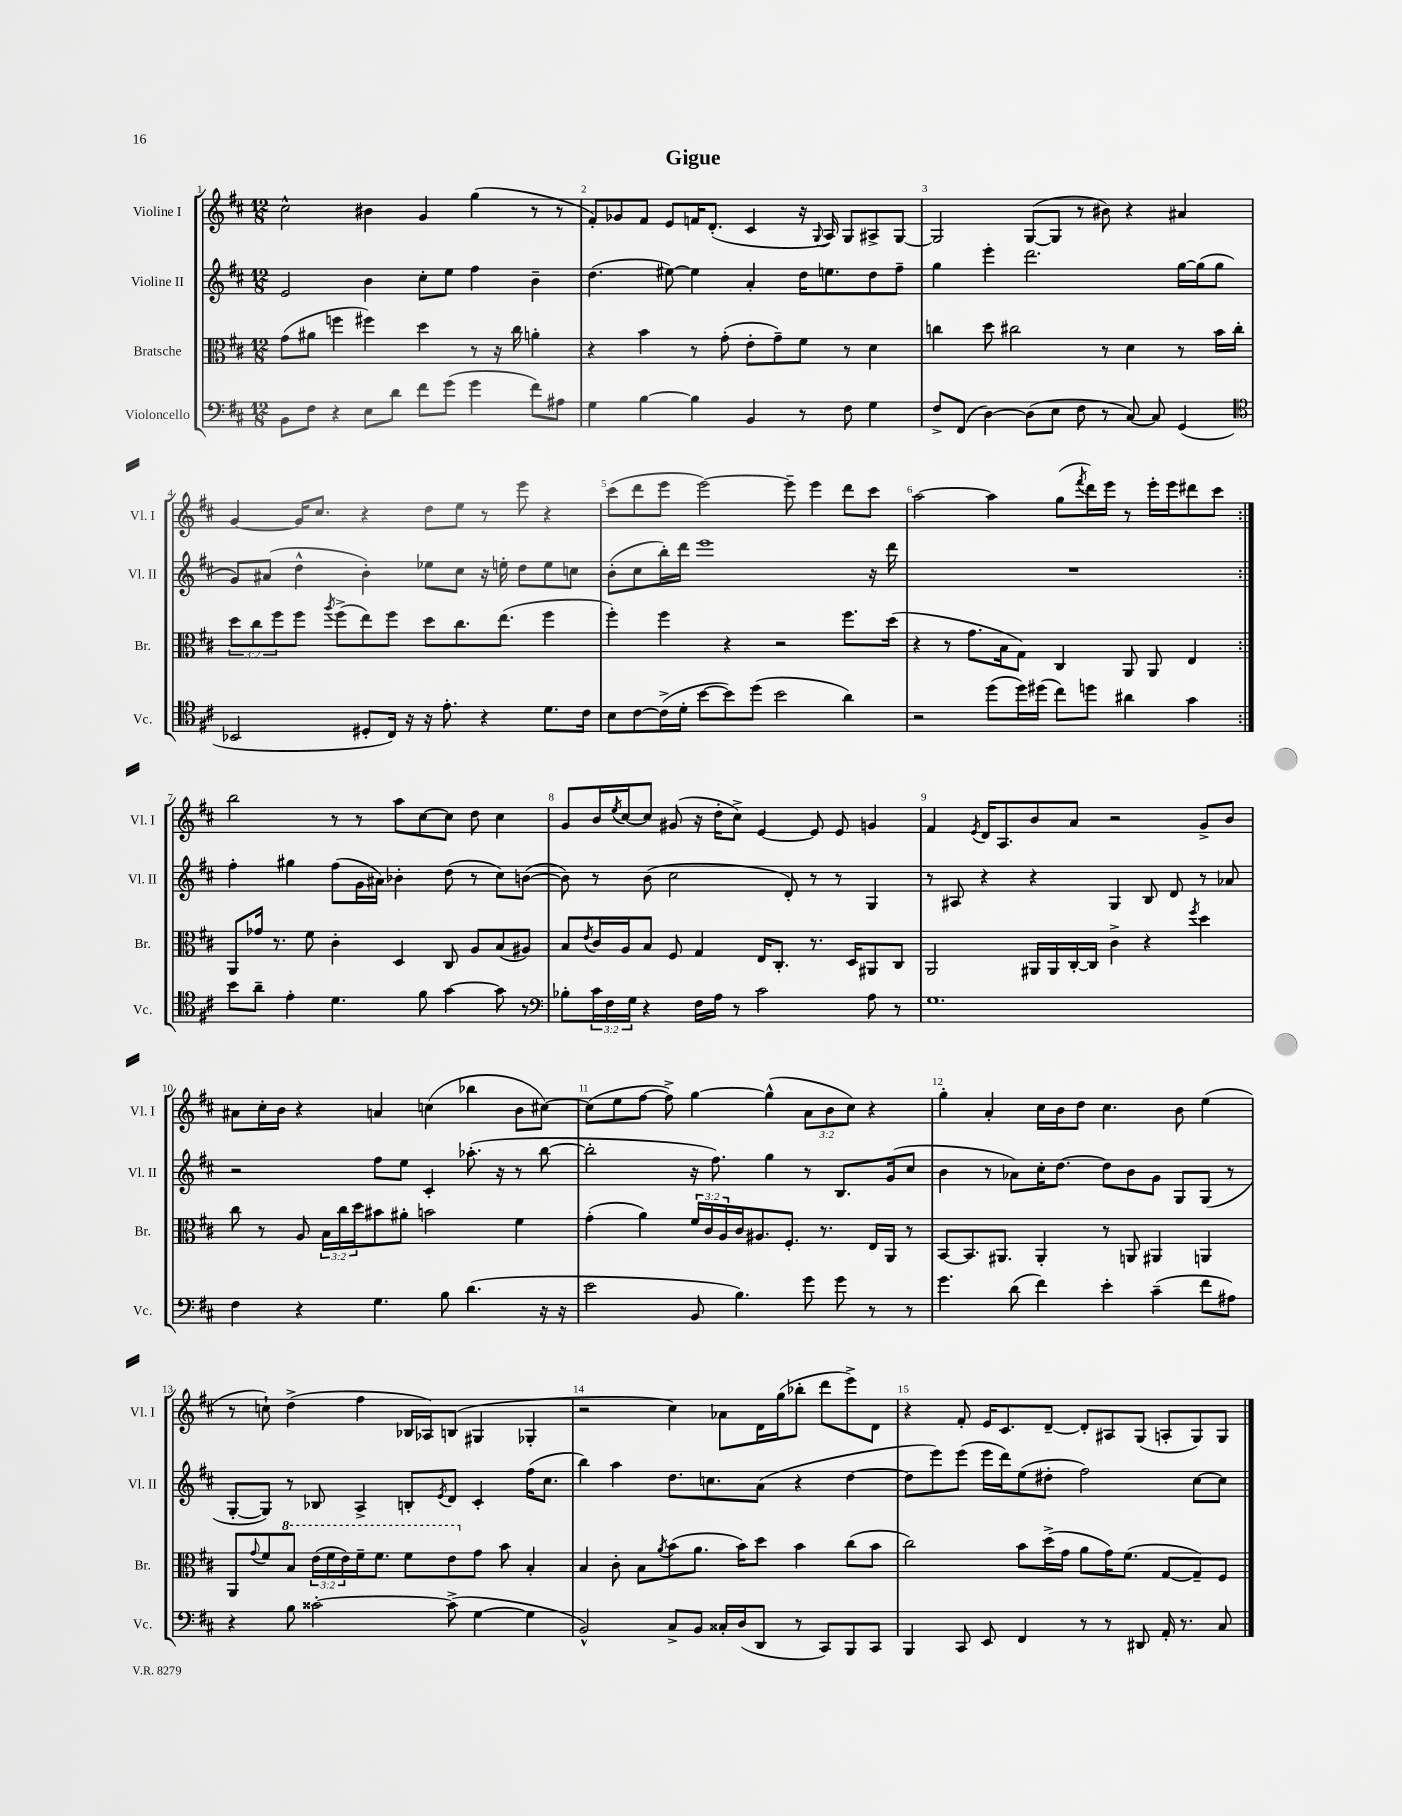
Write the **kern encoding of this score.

**kern	**kern	**kern	**kern
*staff4	*staff3	*staff2	*staff1
*clefF4	*clefC3	*clefG2	*clefG2
*k[f#c#]	*k[f#c#]	*k[f#c#]	*k[f#c#]
*M12/8	*M12/8	*M12/8	*M12/8
8BB\L	(8g\L	2e/	2cc#^^\
8F#\J	8a#\J	.	.
4r	4ff\	.	.
8E\L	4ff#\)	4b\	4b#\
8d\J	.	.	.
8f#\L	4dd\	8cc#'\L	4g/
(8g\J	.	8ee\J	.
4g\	8r	4ff#\	(4gg\
.	16r	.	.
.	16cc#\	.	.
8f#\L)	4a'\	4b~\	8r
8A#\J	.	.	8r
=	=	=	=
4G\	4r	(4.dd\	8f#'/L)
.	.	.	8g-/
[4B\	4b\	.	8f#/J
.	.	[8ee#\)	8e/L
4B\]	8r	4ee#\]	16f/K
.	.	.	(8.d'/J
.	(8g'\	.	.
4BB/	8e'\L	4a'/	4c#/
.	8g~\)	.	.
8r	8f#\J	16dd\LK	16r
.	.	.	8qqG/
.	.	8.ee\	16A/)
8F#\	8r	.	8G/L
4G\	4d\	8dd\	8A#^/
.	.	8ff#~\J	[8G/J
=	=	=	=
8F#^/L	4cc\	4gg\	2G/]
(8FF#/J	.	.	.
[4D\)	8dd\	4eee'\	.
.	2cc#\	.	.
(8D\]L	.	2.ddd\	([8G/L
8E\J	.	.	8G/]J
8F#\	.	.	8r
8r	8r	.	8b#\)
[8C#/)	4d\	.	4r
8C#/]	.	.	.
(4GG/	8r	[16gg\LL	4a#/
.	.	(16gg\]J	.
.	16b\LL	8gg\J	.
.	16cc#'\JJ	.	.
=	=	=	=
*clefC4	*	*	*
2BB-/	12dd\L	8g/L)	[4g/
.	12cc#\	.	.
.	.	(8a#/J	.
.	12ff#\	.	.
.	8ff#\J	4dd^^\	16g/]LK
.	.	.	8.cc#/J
.	8qaa/	.	.
.	(8ff#^\L	.	.
8D#'/L	8ee\)	4b'\)	4r
16C#/Jk)	8ff#\J	.	.
16r	.	.	.
16r	8dd\L	8ee-\L	8dd\L
8.e'\	.	.	.
.	8.cc#\	8cc#\J	8ee\J
4r	.	16r	8r
.	(8.ee\J	16ee'\	.
.	.	8dd\L	8eee\
8.d\L	4ff#\	8ee\	4r
.	.	8cc\J	.
16c#\Jk	.	.	.
=	=	=	=
8B\L	4ff#'\)	(8b'\L	(8ccc#\L
[8c#\	.	8cc#\	8ddd\
(16c#^\]L	4ff#\	16bb'\L)	8eee\J
16d'\JJ	.	16ddd\JJ	.
[8b\L	.	1eee	[2eee\)
8b\])	4r	.	.
(8dd\J	.	.	.
2b\	2r	.	.
.	.	.	8eee~\]
.	.	.	4eee\
4a\)	8.ff#\L	.	8ddd\L
.	.	16r	8ccc#\J
.	(16dd\Jk	16ddd\	.
=	=	=	=
2r	4r	1.r	[2aa\
.	8r	.	.
.	8.g\L	.	.
(8dd\L	.	.	4aa\]
.	16B\k	.	.
16dd\L)	8G\J)	.	.
(16dd#\JJ	.	.	.
8cc#\L)	4C#/	.	(8gg\L
.	.	.	8qfff#/
8dd\J	.	.	16ddd\L)
.	.	.	16eee\JJ
4a#\	8AA/	.	8r
.	8AA/	.	16eee'\LL
.	.	.	16eee\J
4g\	4E/	.	8ddd#\
.	.	.	8ccc#\J
=:|!	=:|!	=:|!	=:|!
8b\L	8AA/L	4ff#'\	2bb\
8a~\J	16g-/Jk	.	.
.	8.r	.	.
4e'\	.	4gg#\	.
.	8f#\	.	.
4.d\	4c#'\	(8ff#\L	8r
.	.	16g\L	8r
.	.	16a#\JJ)	.
.	4D/	4b-'\	8aa\L
8f#\	.	.	[8cc#\
[4g\	8C#/	(8dd\	8cc#\]J
.	8A/L	8r	8dd\
8g\]	(8B/	8cc#\L)	4cc#\
8r	8A#/J)	([8b\J	.
=	=	=	=
*clefF4	*	*	*
8B-'\L	8B/L	8b\])	8g/L
.	8qe/	.	.
24c#\L	16c#/L	8r	16b/L
24F#\	.	.	.
.	.	.	8qee/
.	16A/J	.	[16cc#/J
24G\JJ	.	.	.
4r	8B/J	(8b\	8cc#/]J
.	8F#/	2cc#\	(8g#/
16F#\LL	4G/	.	16r
16A\JJ	.	.	16dd'\LK
8r	.	.	8cc#^\J)
2c#\	16E/LK	.	[4e/
.	8.C#'/J	.	.
.	.	8d'/)	.
.	8.r	8r	8e/]
.	.	8r	8e/
.	16D/LK	.	.
8A\	8AA#/	4G/	4g/
8r	8C#/J	.	.
=	=	=	=
1.G	2AA/	8r	4f#/
.	.	8A#/	.
.	.	.	8qe/
.	.	4r	16d/LK
.	.	.	8.A/
.	16AA#/LL	4r	8b/
.	16AA#/	.	.
.	[16C#'/	.	8a/J
.	16C#/]JJ	.	.
.	4c#^\	4G/	2r
.	4r	8B/	.
.	.	8d/	.
.	8qff#/	.	.
.	4dd\	8r	8g^/L
.	.	8a-/	8b/J
=	=	=	=
4F#\	8cc#\	2r	8a#\L
.	8r	.	16cc#'\L
.	.	.	16b\JJ
4r	8A/	.	4r
.	24B\LL	.	.
.	24cc#\	.	.
.	24dd\J	.	.
4.G\	8b#\	8ff#\L	4a/
.	8a#'\J	8ee\J	.
.	2b\	4c#'/	(4cc\
8B\	.	.	.
(4.d\	.	(8.aa-'\	4bb-\
.	.	16r	.
.	4f#\	8r	8b\L
16r	.	[8bb\	[8cc#\J)
16r	.	.	.
=	=	=	=
2e\	(4g'\	2bb'\]	(8cc#\]L
.	.	.	8ee\
.	4a\)	.	[8ff#\J
.	.	.	8ff#^\])
8BB/	24f#/LL	16r	[4gg\
.	24c#/	.	.
.	.	8.ff#\)	.
.	24A/	.	.
4.B\)	16c#/J	.	.
.	8.A#/	.	.
.	.	4gg\	(4gg^^\]
.	8.F#'/J	.	.
8g\	.	8r	12a\L
.	8.r	.	.
.	.	.	12b\
8g\	.	8.B/L	.
.	.	.	12cc#\J)
8r	16E/LL	.	4r
.	16AA/JJ	(16g/k	.
8r	8r	8cc#/J	.
=	=	=	=
4.g\	[8BB/L	4b\	4gg'\
.	8.BB/]	.	.
.	.	8r	4a'/
.	8.AA#/J	.	.
(8d\	.	8a-\L)	.
4f#\)	4AA#'/	16cc#'\K	16cc#\LL
.	.	[8.dd\J	16b\J
.	.	.	8dd\J
4e'\	8r	8dd\]L	4.cc#\
.	8AA/	8b\	.
(4c#~\	4AA#/	8g\J	.
.	.	8G/L	8b\
8f#\L	4AA/	(8G/J	(4ee\
8A#\J)	.	8r	.
=	=	=	=
4r	8AA/L	[8G'/L	8r
.	8qqg/	.	.
.	8f#/	8G/]J)	8cc`\)
8B\	8b/J	8r	(4dd^\
[2c##'\	(24ee\LL	8B-/	.
.	24ff#\	.	.
.	24ee\)	.	.
.	16ff#~\J	4A^/	4ff#\
.	8.ff#\J	.	.
.	8ff#\L	8B'/L	16B-/LL
.	.	.	16A-/J)
.	.	8qe/	.
(8c##^\]	8ee\	8d/J	(8B/J
[4G\	8g\J	4c#'/	4G#/
.	8b\	.	.
4G\]	4B'/	(16ff#\LK	4G-'/
.	.	8.cc#\J	.
=	=	=	=
2BB^^/)	4B/	4bb\)	2r
.	8c#'\	4aa\	.
.	8B\L	.	.
.	8qa/	.	.
8C#^/L	(8b\	8.dd\L	4cc#\)
8BB/J	8.a\J	.	.
.	.	8.cc\	.
16C##'/LL	.	.	8a-\L
(16D/J	16b\LK)	.	.
8DD/J	8dd\J	(8a\J	16d\L
.	.	.	(16gg\J
8r	4b\	4r	8bb-'\J
8CC#/L)	.	.	8ddd\L
8BBB/	(8cc#\L	[4dd\	8eee^\)
8CC#/J	8b\J	.	8d\J
=	=	=	=
4BBB/	2cc#\)	8dd\]L	4r
.	.	8eee\)	.
8CC#/	.	(8eee\J	8f#'/
8EE/	.	16eee\LL	16e/LK
.	.	16ddd\J)	8.c#/
4FF#/	8b\L	(8ee\	.
.	(16dd^\L	8dd#'\J	[8d~/J
.	16g\JJ	.	.
8r	8a\L	2ff#\)	8d'/]L
8r	16g\K)	.	8A#/
.	(8.f#\J	.	.
8DD#/	.	.	(8G/J
16AA'/	[8G/L	.	8A'/L
8.r	.	.	.
.	8G~/])	[8cc#\L	8G/)
8C#/	8F#/J	8cc#\]J	8G/J
==	==	==	==
*-	*-	*-	*-
